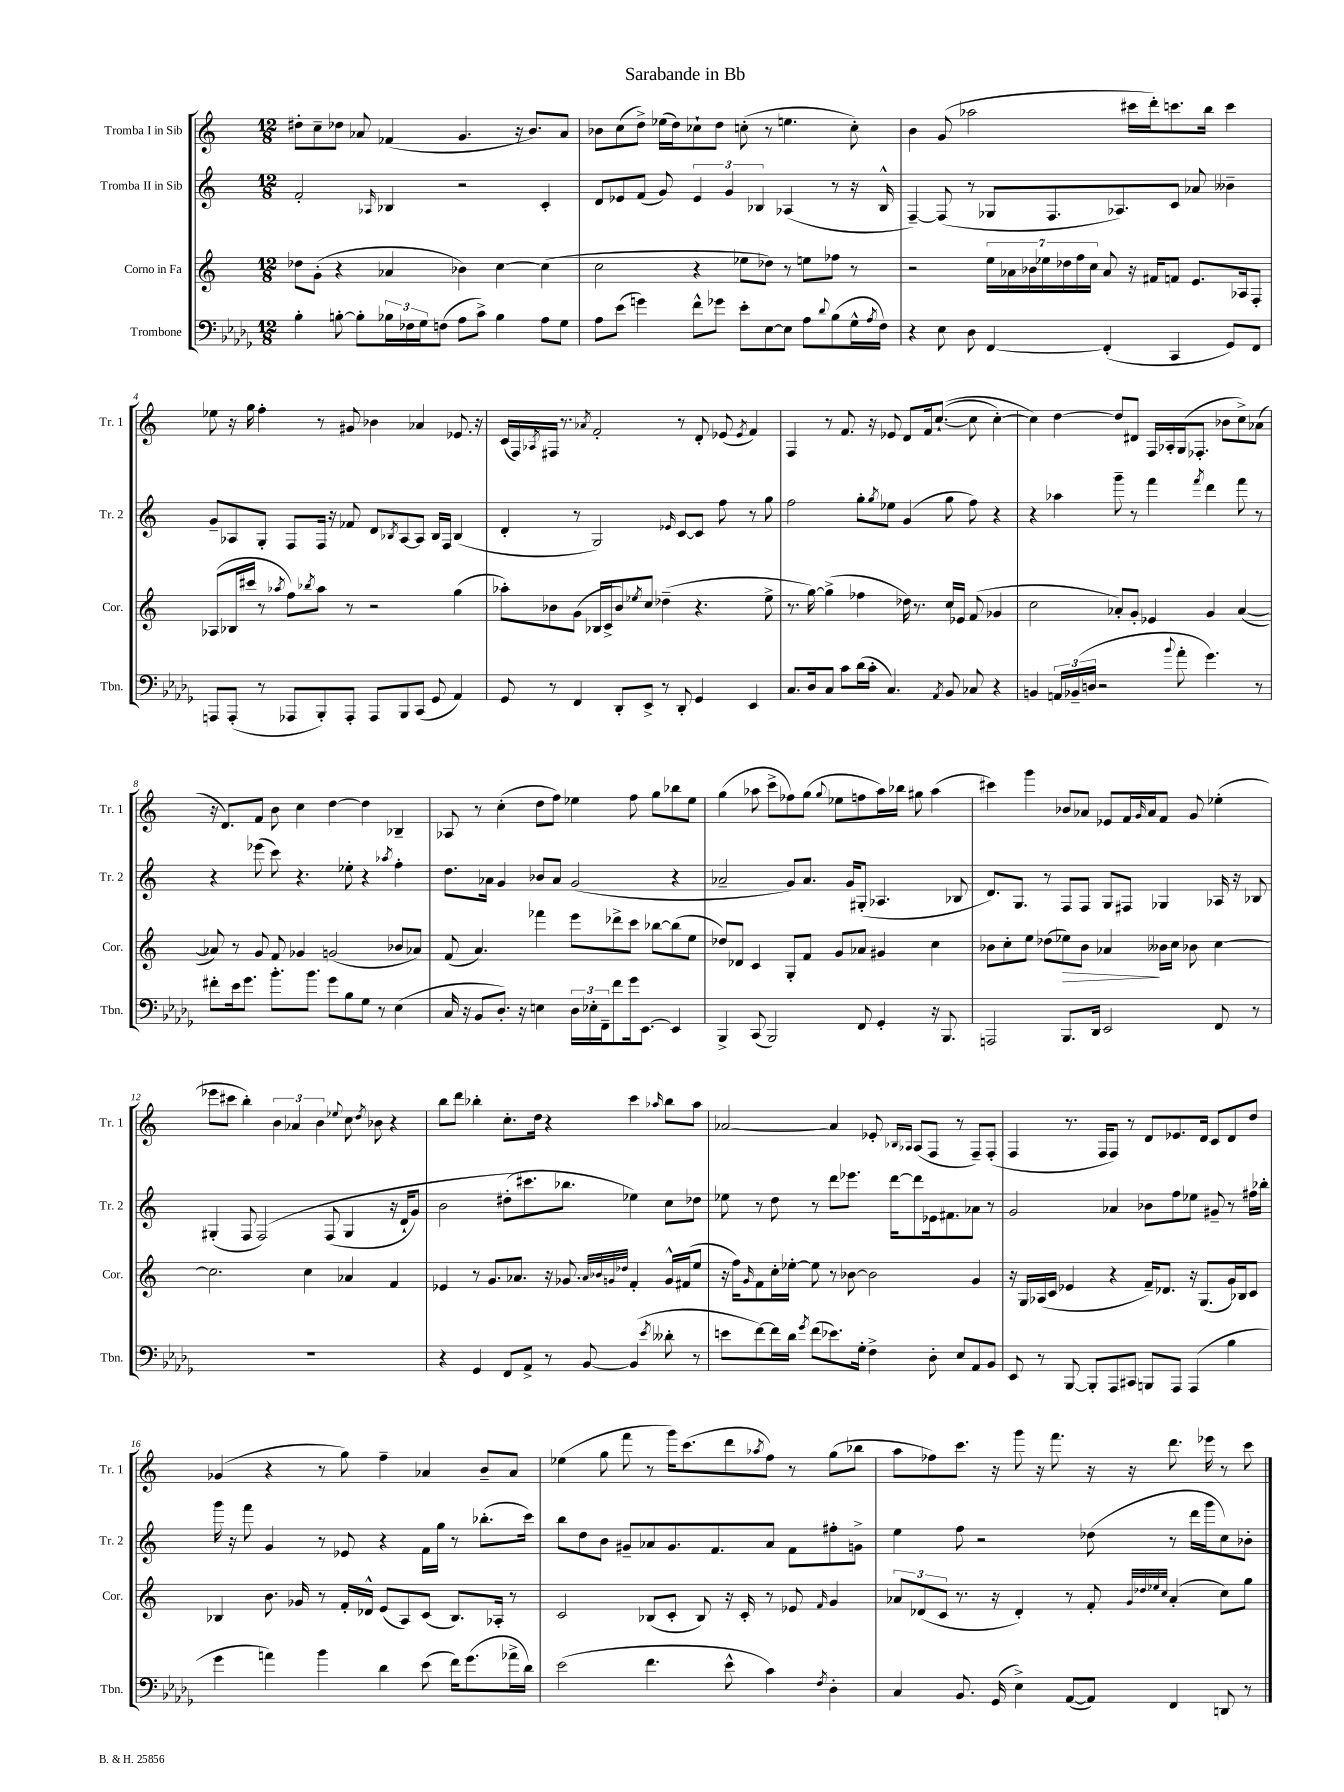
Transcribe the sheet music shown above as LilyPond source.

\header { title = "Sarabande in Bb" }
<<
\new StaffGroup <<
\new Staff = "s0" \with { instrumentName = "Tromba I in Sib" shortInstrumentName = "Tr. 1" } {
    \clef treble \key c \major \numericTimeSignature \time 12/8
    dis''8-. c''8-- des''8 aes'8 fes'4( g'4. r16 b'8.) aes'8 |
    bes'8 c''8( d''8->) ees''16( d''16) ces''8-! d''8 c''8-.( r8 e''4. c''8-.) |
    b'4 g'8( aes''2 cis'''16 d'''16-.) c'''8. b''16 c'''4 |
    ees''8 r16 g''16 f''4-. r8 gis'8 bes'4 aes'4 ees'8. r16 |
    c'16( f16) \acciaccatura { aes8 } fis16 r8. \acciaccatura { aes'8 } f'2-. r8 d'8-. ees'8( \acciaccatura { ees'8 } f'4) |
    f4 r8 f'8. r16 ees'8 d'8 f'16 c''8.~-!(\( c''8 c''4~-.) |
    c''4\) d''4~ d''8 dis'8 f16 aes16-. g16( fes8.-. bes'8 c''8->) aes'8( |
    r16 d'8.) f'8 b'8 c''4 d''4~ d''4 bes4-- |
    aes8 r8 c''4-.( d''8 f''8) ees''4 f''8 g''8 bes''8 ees''8 |
    g''4( aes''8 c'''8-> fes''8) g''8( \appoggiatura { g''8 } ees''8 f''8 aes''16) bes''16 gis''8 aes''4( |
    cis'''4) g'''4 bes'8 aes'8 ees'8 f'16 \grace { g'16 } aes'16 f'8 g'8 ees''4-.( |
    ees'''8 cis'''8 b''4-.) \tuplet 3/2 { b'4 aes'4 b'4 } \appoggiatura { ees''8 } c''8 \acciaccatura { d''8 } bes'8 r4 |
    b''8 d'''8 bes''4-. c''8.-. d''16 r4 c'''4 \grace { aes''16 } bes''8 aes''8 |
    aes'2~ aes'4 ees'8-. \grace { bes16 aes16 } aes8( f8 r8 f8--) f8-.( |
    f4 r8. f16 f8) r8 d'8 ees'8. d'16 c'8 d'8 d''8 |
    ges'4( r4 r8 g''8) f''4-- aes'4 b'8-- aes'8 |
    ees''4( g''8 f'''8 r8 g'''16) c'''8.( d'''8 \acciaccatura { aes''8 } f''8) r8 g''8( bes''8 |
    a''8 fes''8) c'''8. r16 g'''8 r16 f'''8. r16 r16 d'''8. ees'''16 r8 c'''8 \bar "|." |
}
\new Staff = "s1" \with { instrumentName = "Tromba II in Sib" shortInstrumentName = "Tr. 2" } {
    \clef treble \key c \major \numericTimeSignature \time 12/8
    f'2-. \grace { aes16 } bes4 r2 c'4-. |
    d'8 ees'8 f'8( g'8) \tuplet 3/2 { ees'4 g'4 bes4 } aes4( r8 r16 bes16-^ |
    f4~--) f8( r8 ges8 f8. aes8.) c'8 aes'8 beses'4-- |
    g'8-- aes8 g8-. f8 f16 r16 fes'8 d'8 \acciaccatura { bes8 } aes8~ aes8 bes16 f16 bes4( |
    d'4-. r8 g2) \grace { ees'16 } c'8~ c'8 f''8 r8 g''8 |
    f''2 g''8-. \acciaccatura { g''8 } ees''8 g'4( g''8 f''8) r4 |
    r4 aes''4 g'''8-- r8 f'''4 \acciaccatura { f'''8 } d'''4 f'''8 r8 |
    r4 ees'''8( c'''8) r4. ees''8-. r4 \acciaccatura { aes''8 } f''4-. |
    d''8. aes'16 g'4 bes'8 aes'8 g'2( r4 |
    aes'2-- g'8) aes'8. g'16 gis8-.( aes4. bes8 |
    d'8.) g8. r8 f8 f8 g8 fis8 ges4 aes16 r16 bes8 |
    gis4-.( f8 f2)\( f8( gis4 r16 d'16-! g'8) |
    b'2 dis''8-.( cis'''8.\) bes''8. ees''4) c''8 des''8 |
    ees''8 r8 d''8 r8 d'''8 ees'''8. d'''16~ d'''8 ees'16 fis'8. aes'8 r8 |
    g'2 aes'4 bes'8 f''8 ees''8 gis'8-- r8 fis''16 bes''16-. |
    g'''16 r16 f'''8 g'4 r8 ees'8 r4 f'16 g''16 r8 bes''8.-.( c'''16) |
    b''8 d''8 b'8 gis'8-- aes'8 gis'8. f'8. aes'8 f'8 fis''8-. g'8-> |
    e''4 f''8 r2 des''8( r8 d'''16 g'''16 c''8) bes'8-. \bar "|." |
}
\new Staff = "s2" \with { instrumentName = "Corno in Fa" shortInstrumentName = "Cor." } {
    \clef treble \key c \major \numericTimeSignature \time 12/8
    des''8 g'8-.( r4 aes'4 bes'4) c''4~ c''4( |
    c''2 r4 ees''8 des''8) r8 e''8 fes''8 r8 |
    r2 \tuplet 7/4 { e''16 aes'16 bes'16 ees''16 des''16 f''16 c''16 } aes'8 r16 fis'16 f'8 e'8. aes16 f8-. |
    aes8( bes16 cis'''16 r8 \acciaccatura { aes''8 } f''8) \acciaccatura { bes''8 } aes''8 r8 r2 g''4( |
    aes''8-.) bes'8 g'8( bes16 c'16-> bes'8) \acciaccatura { ees''8 } c''8 des''4--( r4. ees''8-> |
    r8. g''16~) g''4->( fes''4 des''16) r8. c''16 ees'16 f'8( ges'4 |
    c''2 aes'8-.) g'8-. ees'4 g'4 aes'4~( |
    aes'8) r8 g'8 f'8 ges'4 g'2( bes'8 aes'8) |
    f'8( a'4.) fes'''4 e'''8 des'''8-> c'''8 bes''8~ bes''8( e''8 |
    des''8) des'8 c'4 g8-. f'8 g'8 aes'8 gis'4 c''4 |
    bes'8 c''8-. e''8 des''8( ees''8\>) bes'8 aes'4\! beses'16 c''16 bes'8 c''4~ |
    c''2. c''4 aes'4 f'4 |
    ees'4 r8 g'8. aes'8. r16 ges'8. \grace { aes'32 bes'32 g'32 des''32 } f'4-. g'16-^ fis'16( e''8 |
    r16 f''16) \grace { g'16 } f'8 c''16-. ees''16~-. ees''8 r8 bes'8~ bes'2 g'4 |
    r16 g16 aes16( c'16 ees'4 r4 f'16--) des'8. r16 g8.( g'16) bes16 c'8 |
    bes4 b'8. ges'16 r8 f'16-. des'16-^ e'8( a8) c'8( bes8.) aes16-. r8 |
    c'2 bes8( c'8-. bes8) r16 c'16-. r8 ees'8 \grace { f'16 } g'4 |
    \tuplet 3/2 { aes'8 des'8( c'8 } r8. r16 des'4-.) r8 f'8-. \grace { g'32 des''32 ees''32 c''32 } aes'4-.( c''8) g''8 \bar "|." |
}
\new Staff = "s3" \with { instrumentName = "Trombone" shortInstrumentName = "Tbn." } {
    \clef bass \key des \major \numericTimeSignature \time 12/8
    bes4-. b8~-. b8-. \tuplet 3/2 { bes16 fes16 ges16 } f8( aes8 c'8->) bes4 aes8 ges8 |
    aes8 ees'8( g'4) f'8-^ ges'8 ees'8-. ees8~ ees8 aes8 \appoggiatura { des'8 } bes8( ges16-^ \acciaccatura { aes8 } f16) |
    r4 ees8 des8 f,4~ f,4-.( c,4 ges,8) f,8 |
    a,,8 a,,8-.( r8 aes,,8 bes,,8-.) aes,,8-. aes,,8 bes,,8 c,8( ges,8 aes,4) |
    ges,8 r8 f,4 des,8-. ees,8-> r8 des,8-. ges,4 ees,4 |
    c8. des16 c8 c'8 des'16( c'16-. c4.) \acciaccatura { aes,8 } bes,8 ces8 r4 |
    b,4 \tuplet 3/2 { a,16 bes,16--( d16 } r2 \appoggiatura { bes'8 } aes'8-. ges'4.) r8 |
    fis'8-. ees'16 ges'8. bes'8.-. bes'8. ges'8 bes8 ges8 r8 ees4( |
    c16 r16 bes,8 des8.-.) r16 e4 \tuplet 3/2 { des16 ees16-. f,16-- } f'8 ges'16 ees,8.~ ees,4 |
    bes,,4-> c,8( bes,,2) f,8 ges,4-. r16 bes,,8. |
    a,,2 bes,,8. des,16 ees,2 f,8 r8 |
    R1. |
    r4 ges,4 f,8 aes,8-> r8 bes,8~ bes,4( \acciaccatura { ees'8 } deses'8-. r8 |
    e'8 f'8~) f'16 des'16 \acciaccatura { ges'8 } f'8( ees'8.) ges16-. f4-> des8-. ees8 aes,8 bes,8 |
    ees,8 r8 bes,,8~ bes,,8-. aes,,8 cis,8 b,,8 aes,,8 aes,,4( bes4 |
    ges'4 a'4) bes'4 des'4 ees'8( f'16) ges'8.( aes'16-> des'16) |
    ees'2( f'4. ees'8-^ c'4) \acciaccatura { f8 } des4-. |
    c4 bes,8. ges,16( ees4->) aes,8~( aes,8) f,4 d,8 r8 \bar "|." |
}
>>
>>
